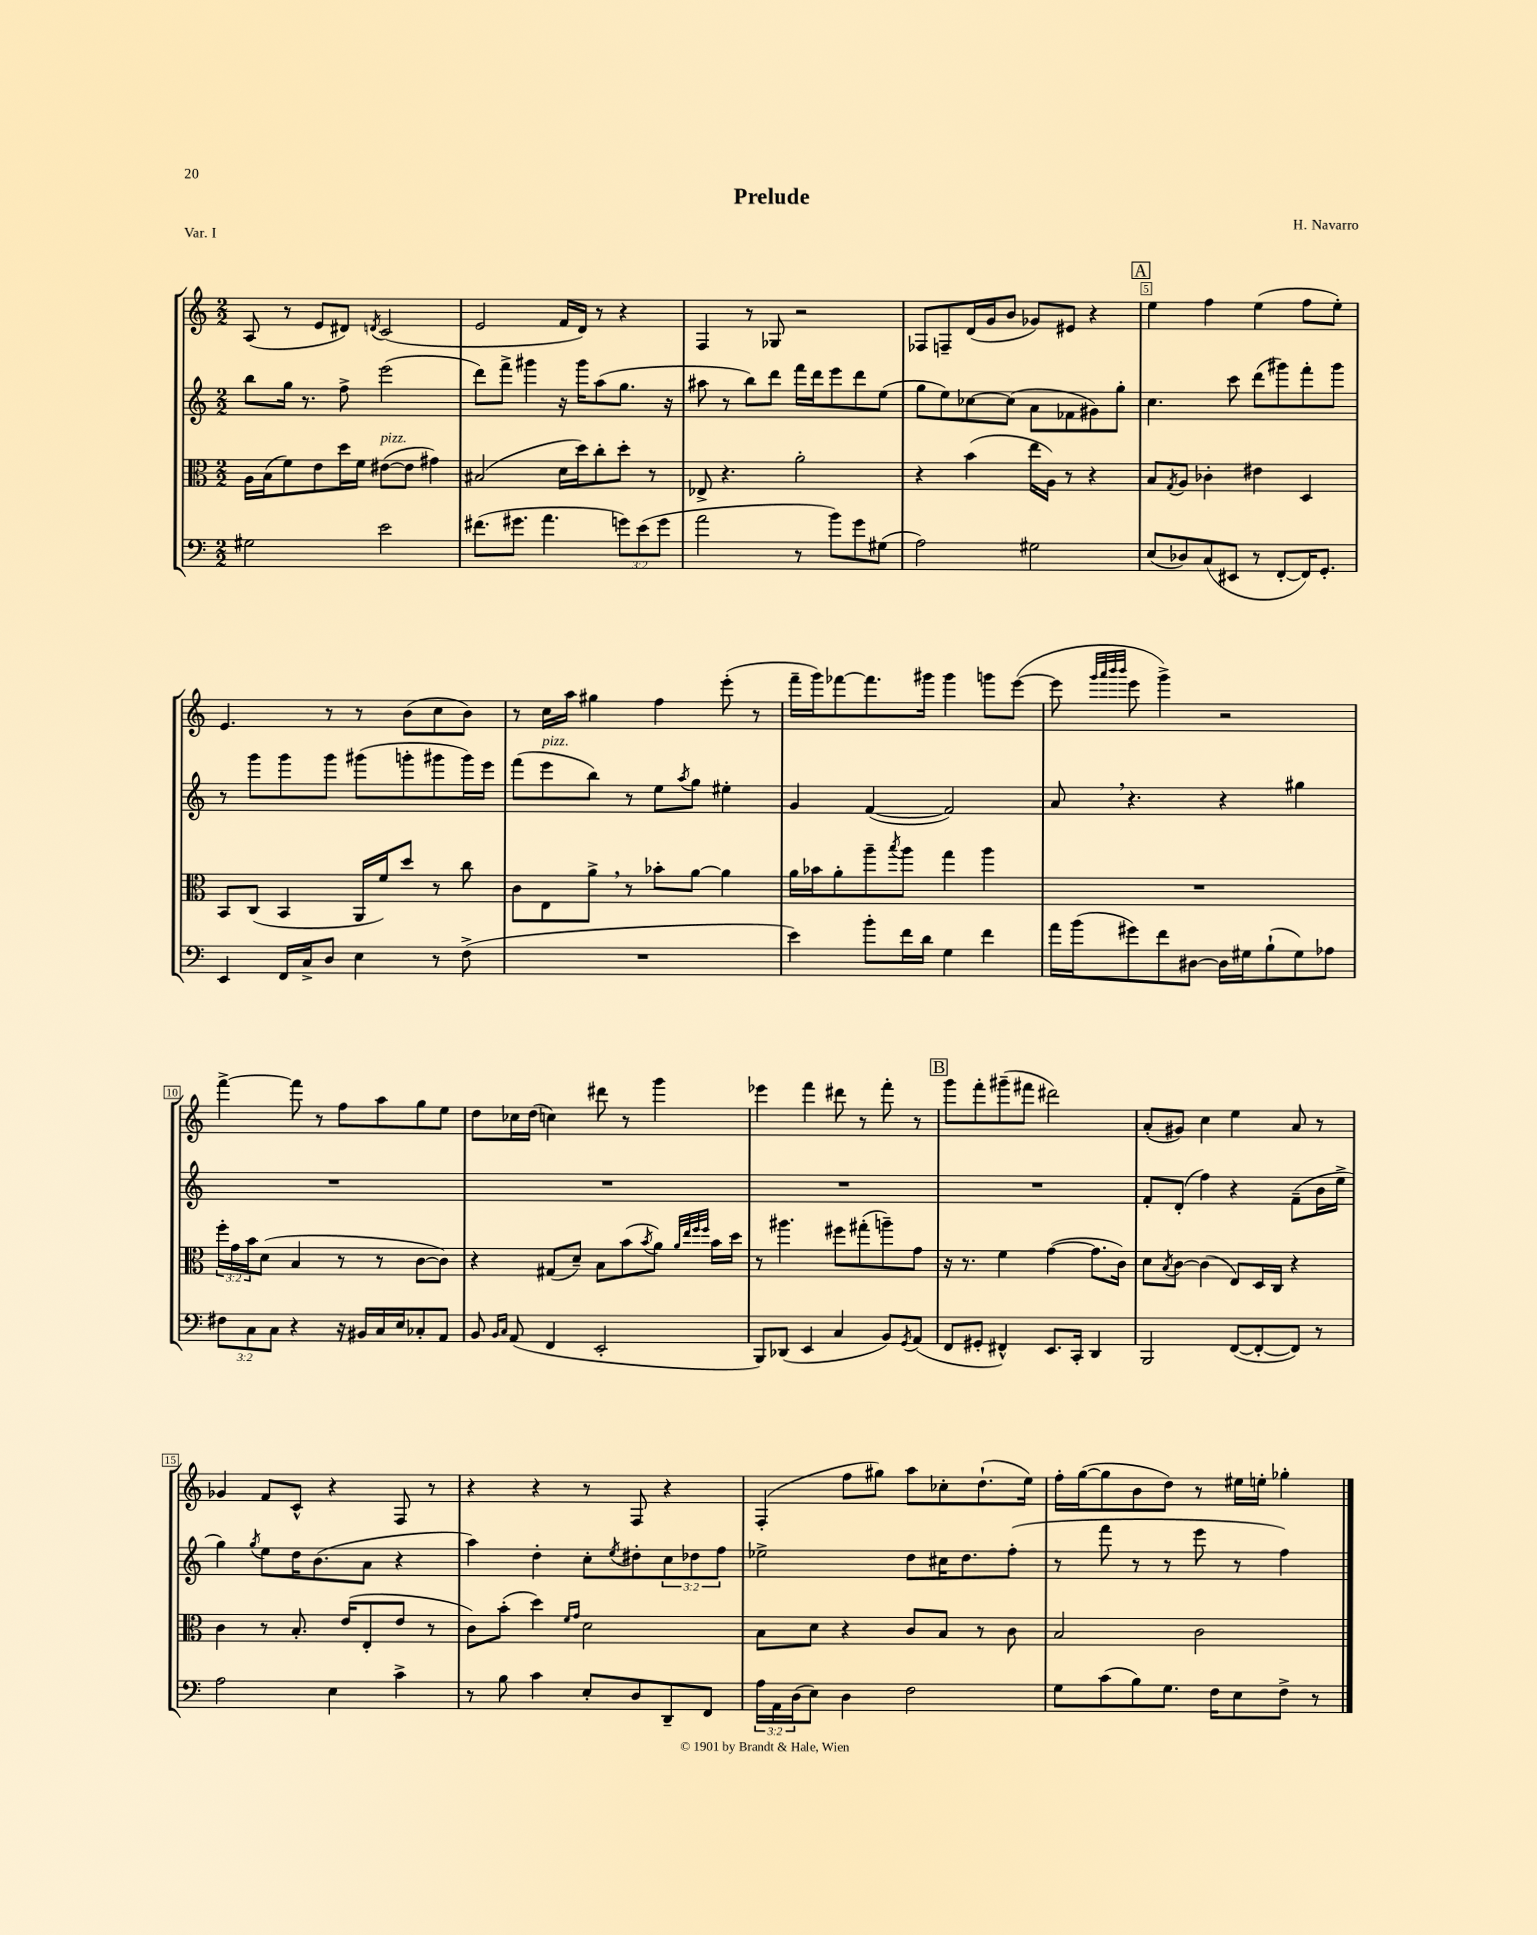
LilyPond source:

\header { title = "Prelude" composer = "H. Navarro" piece = "Var. I" }
<<
\new StaffGroup <<
\new Staff = "s0" {
    \clef treble \key c \major \numericTimeSignature \time 2/2
    a8( r8 e'8 dis'8) \acciaccatura { d'8 } c'2( |
    e'2 f'16 d'16) r8 r4 |
    f4 r8 ges8 r2 |
    fes8 f8-- d'16( g'16 b'8 ges'8) eis'8 r4 |
    \mark \markup { \box "A" } e''4 f''4 e''4( f''8 e''8-.) |
    e'4. r8 r8 b'8( c''8 b'8) |
    r8 c''16 a''16 gis''4 f''4 e'''8-.( r8 |
    f'''16-- g'''16) fes'''8~ fes'''8. gis'''16 gis'''4 g'''8 e'''8~( |
    e'''8 \grace { g'''32 a'''32 b'''32 b'''32 } e'''8 g'''4->) r2 |
    f'''4~-> f'''8 r8 f''8 a''8 g''8 e''8 |
    d''8 ces''16 d''16( c''4) dis'''8 r8 g'''4 |
    ees'''4 f'''4 dis'''8 r8 f'''8-. r8 |
    \mark \markup { \box "B" } g'''8 f'''8-. gis'''8--( fis'''8 dis'''2) |
    a'8-.( gis'8) c''4 e''4 a'8 r8 |
    ges'4 f'8 c'8-^ r4 f8 r8 |
    r4 r4 r8 f8 r4 |
    f4-.( f''8 gis''8) a''8 ces''8-. d''8.-!( e''16) |
    f''16-. g''16~( g''8 b'8 d''8) r8 eis''16 e''16-. ges''4-. \bar "|." |
}
\new Staff = "s1" {
    \clef treble \key c \major \numericTimeSignature \time 2/2 \override Staff.TupletNumber.text = #tuplet-number::calc-fraction-text
    b''8 g''16 r8. f''8-> e'''2( |
    d'''8) f'''8-> gis'''4 r16 gis'''16 a''8( g''8. r16 |
    ais''8 r8 b''8) d'''8 f'''16 d'''16 e'''8 d'''8 e''8( |
    g''8 e''8) ces''8~ ces''8( a'8 fes'8 gis'8) g''8-. |
    \mark \markup { \box "A" } c''4. c'''8 d'''8( gis'''8) f'''8-. gis'''8 |
    r8 g'''8 g'''8 g'''8 gis'''8( g'''8-. gis'''8 gis'''16) e'''16 |
    f'''8( e'''8^\markup { \italic "pizz." } b''8) r8 e''8 \acciaccatura { a''8 } g''8 eis''4-. |
    g'4 f'4~( f'2) |
    a'8 \breathe r4. r4 gis''4 |
    R1 |
    R1 |
    R1 |
    \mark \markup { \box "B" } R1 |
    f'8-. d'8-.( f''4) r4 f'8--( b'16 e''16-> |
    g''4) \acciaccatura { g''8 } e''8 d''16 b'8.( a'8 r4 |
    a''4) d''4-. c''8-. \acciaccatura { e''8 } dis''8-. \tuplet 3/2 { c''8 des''8 f''8 } |
    ees''2-> d''8 cis''16 d''8. f''8-.( |
    r8 f'''8 r8 r8 e'''8 r8 f''4) \bar "|." |
}
\new Staff = "s2" {
    \clef alto \key c \major \numericTimeSignature \time 2/2 \override Staff.TupletNumber.text = #tuplet-number::calc-fraction-text
    a16 b16( f'8) e'8 d''16 f'16 eis'8~^\markup { \italic "pizz." }( eis'8 gis'4) |
    bis2( d'16 d''16) c''8-. d''8-. r8 |
    ees8-> r4. a'2-. |
    r4 b'4( e''16 a16) r8 r4 |
    \mark \markup { \box "A" } b8 \acciaccatura { g8 } a8 ces'4-. eis'4 d4 |
    b,8 c8( b,4 a,16 f'16) d''8 r8 c''8 |
    c'8 e8 a'8-> \breathe r8 bes'8-. a'8~ a'4 |
    a'16 bes'16 a'8-. a''8-- \acciaccatura { b''8 } a''8 g''4 a''4 |
    R1 |
    \tuplet 3/2 { f''16-. g'16 b'16 } d'8( b4 r8 r8 c'8~ c'8) |
    r4 gis8( d'8--) b8 b'8( \acciaccatura { b'8 } a'8) \grace { a'32 e''32 f''32 f''32 } b'16 d''16 |
    r8 ais''4. fis''8 gis''8-.( a''8--) g'8 |
    \mark \markup { \box "B" } r16 r8. f'4 g'4~( g'8. c'16) |
    d'8 \acciaccatura { b8 } c'8~ c'4( e8) d16 c16 r4 |
    c'4 r8 b8.-. e'16( e8-. e'8 r8 |
    c'8) b'8-.( d''4) \grace { f'16 g'16 } d'2 |
    b8 d'8 r4 c'8 b8 r8 c'8 |
    b2 c'2 \bar "|." |
}
\new Staff = "s3" {
    \clef bass \key c \major \numericTimeSignature \time 2/2 \override Staff.TupletNumber.text = #tuplet-number::calc-fraction-text
    gis2 e'2 |
    fis'8.( gis'8. a'4. \tuplet 3/2 { g'8) e'8( g'8 } |
    a'2 r8 b'8) g'8 gis8( |
    a2) gis2 |
    \mark \markup { \box "A" } e8( des8) c8( eis,8 r8 f,8~-. f,16) g,8.-. |
    e,4 f,16 c16-> d8 e4 r8 f8->( |
    R1 |
    e'4) b'8-. f'16 d'16 g4 f'4 |
    a'16 b'16( gis'8) f'8 dis8~ dis16 gis16 b8-!( gis8) aes8 |
    \tuplet 3/2 { fis8 c8 c8 } r4 r16 bis,16 c16 e16 ces8-. a,8 |
    b,8 \grace { b,16 c16 } a,8( f,4 e,2-. |
    b,,8) des,8( e,4 c4 b,8) \acciaccatura { g,8 } a,8( |
    \mark \markup { \box "B" } f,8 gis,8-. fis,4-^) e,8. c,16-. d,4 |
    b,,2 f,8~( f,8~-. f,8) r8 |
    a2 e4 c'4-> |
    r8 b8 c'4 e8-. d8 d,8-- f,8 |
    \tuplet 3/2 { a16 a,16 d16( } e8) d4 f2 |
    g8 c'8( b8) g8. f16 e8 f8-> r8 \bar "|." |
}
>>
>>
\layout { \context { \Score \override BarNumber.break-visibility = ##(#f #t #t) barNumberVisibility = #(every-nth-bar-number-visible 5) \override BarNumber.stencil = #(make-stencil-boxer 0.1 0.3 ly:text-interface::print) } }
